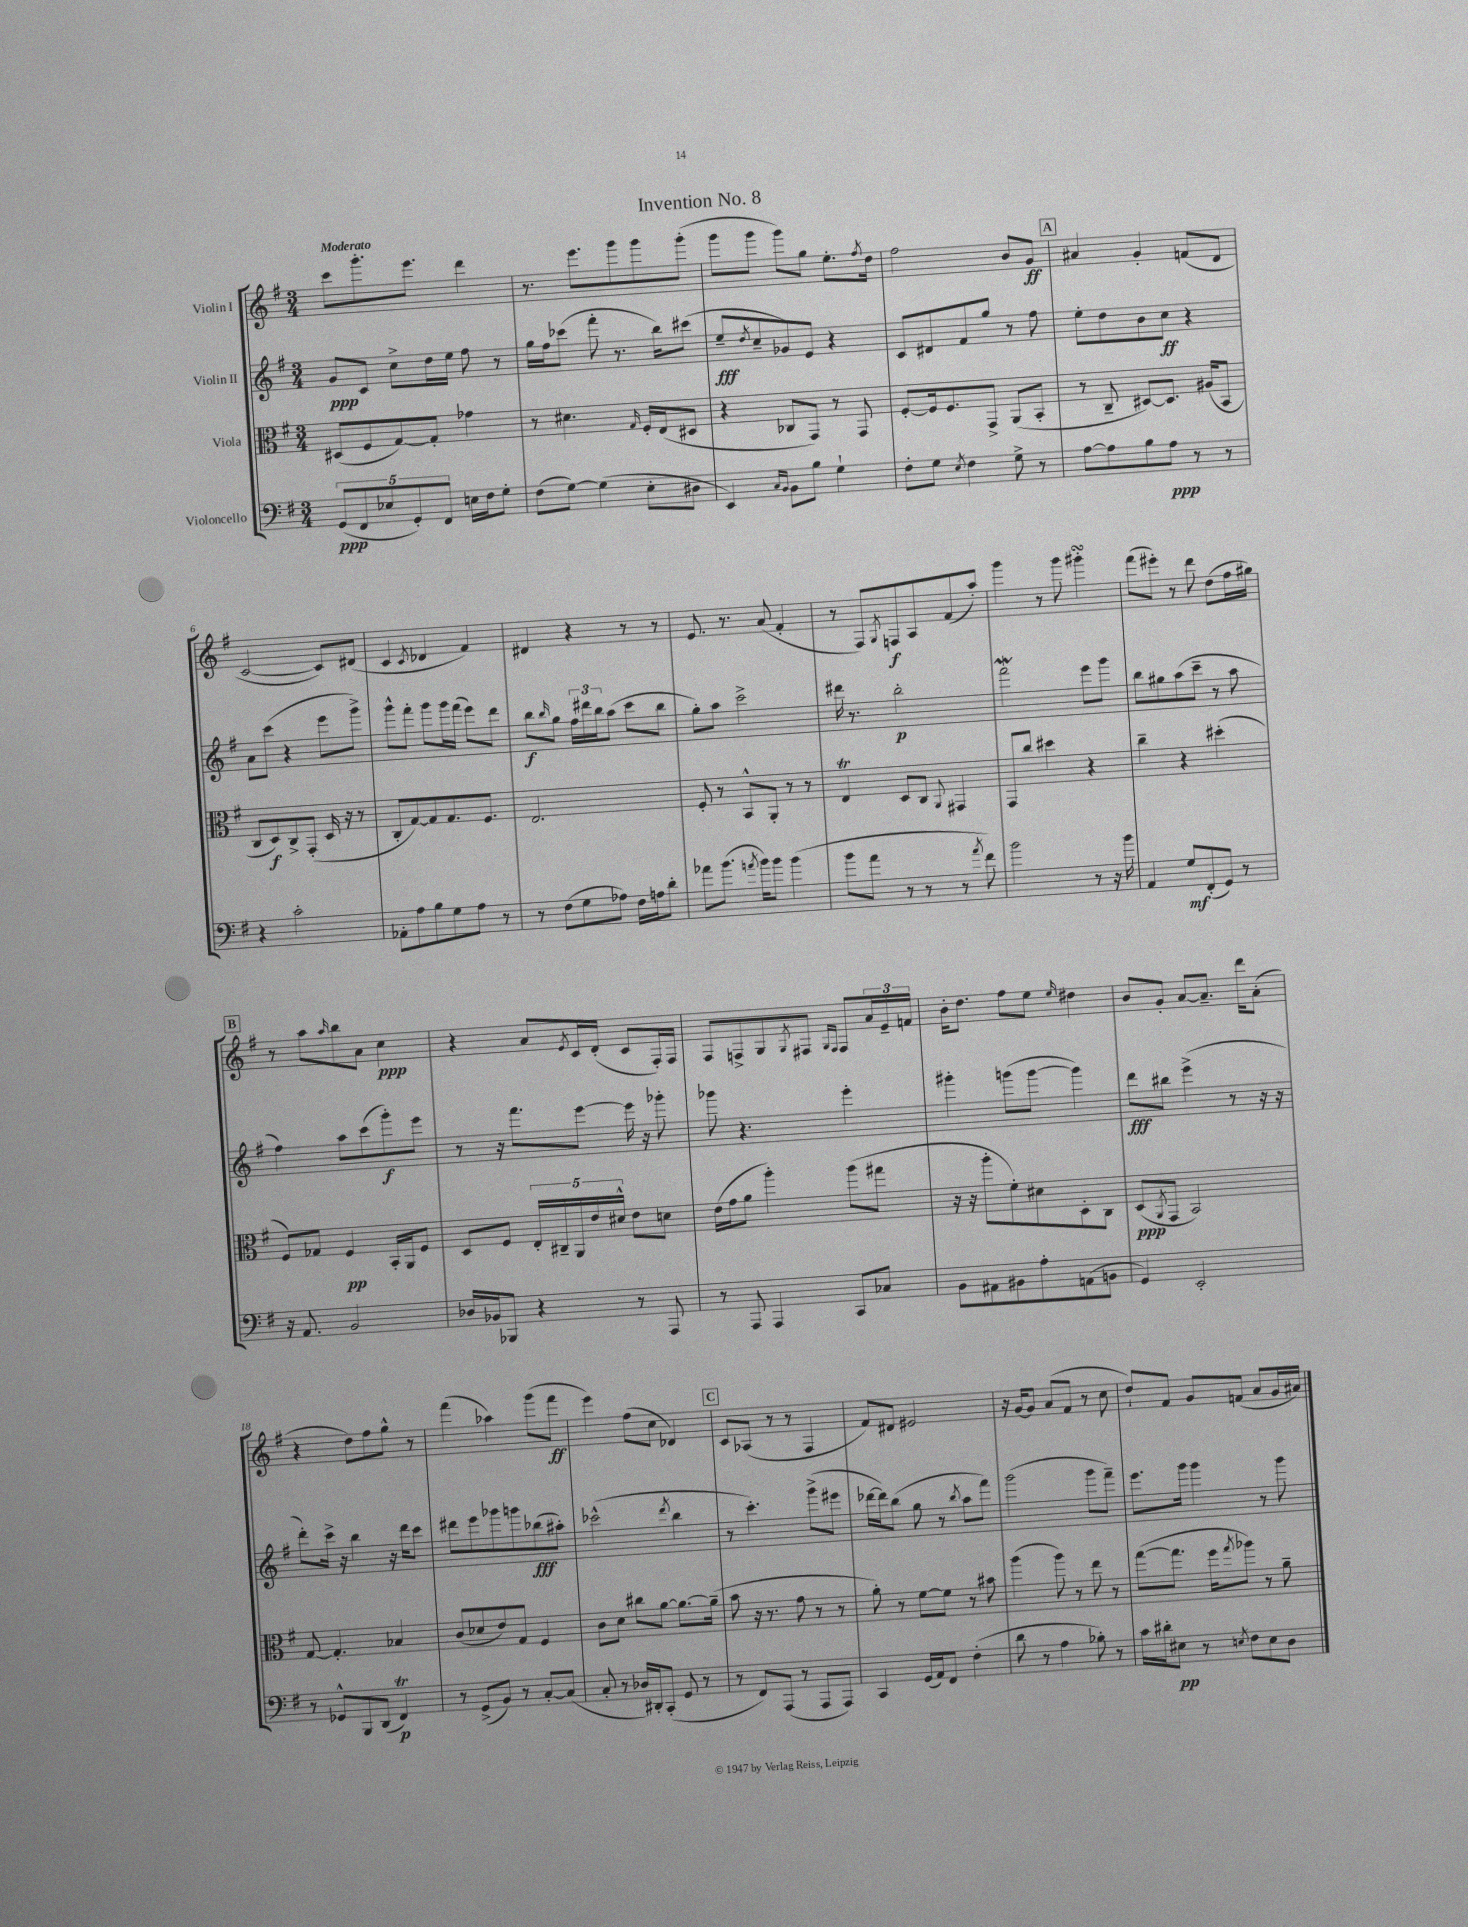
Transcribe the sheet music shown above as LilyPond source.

\header { title = "Invention No. 8" }
<<
\new StaffGroup <<
\new Staff = "s0" \with { instrumentName = "Violin I" } {
    \clef treble \key g \major \numericTimeSignature \time 3/4 \tempo "Moderato"
    c'''8 g'''8.-. e'''8. d'''4 |
    r8. e'''8. g'''8 g'''8 g'''8-.( |
    g'''8 g'''8 g'''8) g''8 e''8.-. \acciaccatura { fis''8 } d''16 |
    fis''2 b'8 g'8\ff |
    \mark \markup { \box "A" } ais'4 g'4-. f'8( d'8 |
    c'2~ c'8) dis'8( |
    c'4 \acciaccatura { c'8 } des'4 fis'4) |
    dis'4 r4 r8 r8 |
    e'8. r8. a'8( fis'4-. |
    r8 fis8) \acciaccatura { g8 } f8\f a8 fis'8( a''8-.) |
    g'''4 r8 g'''8 gis'''4-.\turn |
    fis'''8( eis'''8-.) r8 d'''8 d''8( fis''16 gis''16) |
    \mark \markup { \box "B" } r8 a''8 \grace { a''16 } b''8 a'8 c''4\ppp |
    r4 a'8 \acciaccatura { e'8 } c'16 d'16-.( c'8 fis16-.) fis16 |
    fis8 f8-> g8 \acciaccatura { g8 } fis8 \grace { g16 fis16 } fis8 \tuplet 3/2 { a'16 e'16-- f'16 } |
    b'16-. d''8. fis''8 e''8 \grace { e''16 } dis''4 |
    b'8 g'8-. a'8~ a'8.-- d'''16 a'8-.( |
    r4 d''8) fis''8 g''8-^ r8 |
    fis'''4( aes''4) g'''8( fis'''8\ff |
    e'''4) fis''8( c''8 des'4) |
    \mark \markup { \box "C" } c'8 aes8( r8 r8 fis4 |
    fis'8) dis'8 eis'2 |
    r16 g'16~ g'8 a'8( fis'8 r8 c''8 |
    d''8-!) fis'8 g'8 f'8( a'8 g'16 ais'16) \bar "|." |
}
\new Staff = "s1" \with { instrumentName = "Violin II" } {
    \clef treble \key g \major \numericTimeSignature \time 3/4
    g'8\ppp c'8 c''8-> d''16 e''16 fis''8 r8 |
    g''16 fis''16 ces'''8( fis'''8-. r8. b''16) cis'''8( |
    e''8--\fff \acciaccatura { d''8 } c''8-- ges'8) e'8 r4 |
    c'8 dis'8 fis'8 g''8 r8 fis''8 |
    \mark \markup { \box "A" } e''8-. d''8 b'8 c''8\ff r4 |
    a'8 c'''8( r4 e'''8 g'''8->) |
    g'''8-^ fis'''8-. g'''8 g'''16 fis'''16( e'''8) d'''8 |
    b''8\f \grace { b''16 } g''8 \tuplet 3/2 { fis''16 dis'''16 b''16 } a''8( c'''8 b''8 |
    g''8-.) a''8 c'''2-> |
    dis'''16 r8. b''2-.\p |
    fis'''2\mordent e'''8 g'''8 |
    b''8 gis''8 a''8( c'''8-- r8 a''8 |
    \mark \markup { \box "B" } fis''4) a''8 c'''8( g'''8-.\f) e'''8 |
    r8 r16 fis'''8. e'''8~ e'''16 r16 ges'''8-. |
    ges'''8 r4. e'''4-. |
    gis'''4-. g'''8( g'''8~ g'''4) |
    d'''8\fff bis''8 e'''4->( r8 r16 r16 |
    d'''8-.) c'''16-> r16 b''4 r16 d'''16 c'''8 |
    dis'''8 e'''8 ges'''8 g'''8 bes''8\fff( ais''8-.) |
    ces'''2-^( \acciaccatura { d'''8 } b''4 |
    \mark \markup { \box "C" } r8 c'''4.-.) g'''8->( eis'''8 |
    des'''16~ des'''16) b''8( g''8 r8 \acciaccatura { b''8 } a''8 fis'''8) |
    g'''2( g'''8 fis'''8--) |
    e'''8. g'''16 g'''4 r8 g'''8 \bar "|." |
}
\new Staff = "s2" \with { instrumentName = "Viola" } {
    \clef alto \key g \major \numericTimeSignature \time 3/4
    dis8( fis8 g8~) g8-. ges'4 |
    r8 dis'4. \grace { g16 } fis16-. e16( dis8 |
    r4 ces8 g,8) r8 g,8 |
    fis8~-. fis16 fis8. g,8-> a,8( b,8-. |
    \mark \markup { \box "A" } r8 c8-- dis8~) dis8. ais16( b,8 |
    c8 d8\f) c8-> g,8-.( d16 r16 r8 |
    c8-. g8~) g8 g8. fis8. |
    e2. |
    fis8-. r8 b,8-^ a,8-. r8 r8 |
    e4\trill d8 c8 \appoggiatura { a,8 } gis,4 |
    g,8 c''8 dis''4 r4 |
    c''4-- r4 dis''4-.( |
    \mark \markup { \box "B" } fis8) ges8 fis4\pp b,16-. a,16 fis8 |
    d8 fis8 \tuplet 5/4 { e16-. cis16-- a,16 e'16 dis'16-^ } e'8 d'8 |
    e'16( g'16 a'8 a''4-.) a''8( gis''8 |
    r16 r16 a''8-. fis'8-.) dis'8 d8-. c8 |
    d8\ppp( \acciaccatura { a,8 } g,8 b,2) |
    g8~ g4.-. bes4 |
    c'8( des'8 e'8) g8 fis4 |
    c'8 d'8 cis''8 a'8~ a'8.~ a'16--( |
    \mark \markup { \box "C" } b'8 r16 r8. g'8 r8 r8 |
    a'8-.) r8 fis'8~ fis'8 r8 bis'8 |
    a''4( a''8) r8 e''8 r8 |
    g''8~( g''8. fis''16 \acciaccatura { g''8 } aes''8) r8 a'8-- \bar "|." |
}
\new Staff = "s3" \with { instrumentName = "Violoncello" } {
    \clef bass \key g \major \numericTimeSignature \time 3/4
    \tuplet 5/4 { g,8\ppp( fis,8 ees8 g,8-.) fis,8 } e16 fis16 g8-. |
    fis8( g8~) g4( e8-. dis8 |
    e,4) \grace { c16 b,16 } b,8 b8 g4-! |
    fis8-. g8 \acciaccatura { e8 } fis4 g8-> r8 |
    \mark \markup { \box "A" } a8~ a8 b8 a8\ppp r8 r8 |
    r4 c'2-. |
    aes,8-. a8 b8 g8 a8 r8 |
    r8 fis8( g8 aes8) fis16 a16 d'8-. |
    aes'8 b'8.( \acciaccatura { a'8 } b'16) b'8 b'4( |
    b'8 a'8 r8 r8 r8 \acciaccatura { a'8 } fis'8) |
    b'2 r8 r16 b'16 |
    a,4 g8\mf fis,8-.( g,8) r8 |
    \mark \markup { \box "B" } r16 a,8. b,2 |
    des16 bes,16 bes,,8 r4 r8 a,,8 |
    r8 a,,8 a,,4 c,8 ces8 |
    b,8 ais,8 bis,8 a8-. a,8( b,8 |
    g,4) e,2-. |
    r8 ges,8-^ b,,8 d,8( fis,4\trill\p) |
    r8 g,8->( b,8) r8 c8~-. c8( |
    c8-. r8 des16) dis,16-. c,8-.( g,8 r8 |
    \mark \markup { \box "C" } r8 fis,8) a,,8( r8 a,,8 a,,8) |
    c,4 g,16( a,16) fis,8 fis4-.( |
    d'8 r8 a4 bes8-.) r8 |
    c'16 dis'16-. eis8\pp r8 \acciaccatura { e8 } fis8 e8 d8 \bar "|." |
}
>>
>>
